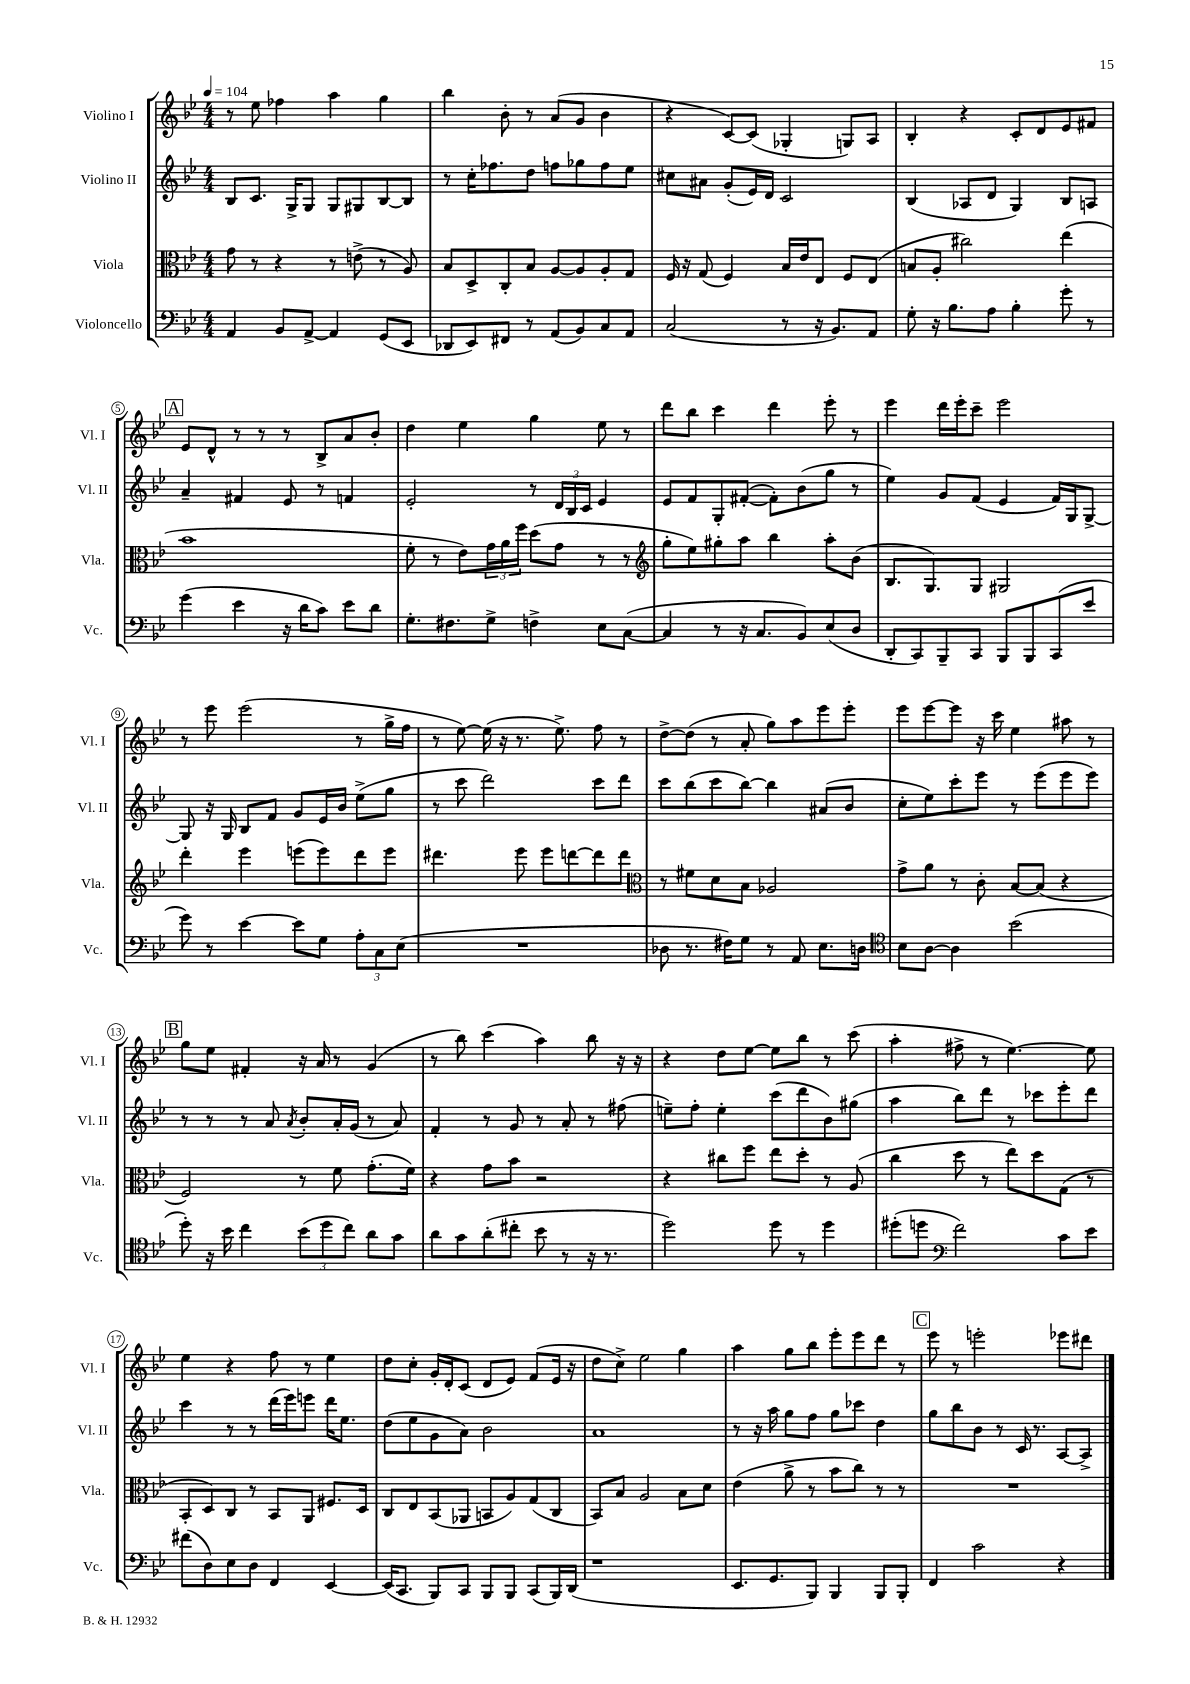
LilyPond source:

<<
\new StaffGroup <<
\new Staff = "s0" \with { instrumentName = "Violino I" shortInstrumentName = "Vl. I" } {
    \clef treble \key bes \major \numericTimeSignature \time 4/4 \tempo 4 = 104
    r8 ees''8 fes''4 a''4 g''4 |
    bes''4 bes'8-. r8 a'8( g'8 bes'4 |
    r4 c'8~) c'8( ges4-. g8) a8 |
    bes4-. r4 c'8-. d'8 ees'8 fis'8 |
    \mark \markup { \box "A" } ees'8 d'8-^ r8 r8 r8 bes8-> a'8 bes'8-. |
    d''4 ees''4 g''4 ees''8 r8 |
    d'''8 bes''8 c'''4 d'''4 ees'''8-. r8 |
    ees'''4 d'''16 ees'''16-. c'''8-- ees'''2 |
    r8 ees'''8 ees'''2( r8 g''16-> f''16 |
    r8 ees''8~) ees''16( r16 r8. ees''8.->) f''8 r8 |
    d''8~-> d''8( r8 a'8-. g''8) a''8 ees'''8 ees'''8-. |
    ees'''8 ees'''8~ ees'''8 r16 c'''16 ees''4 ais''8 r8 |
    \mark \markup { \box "B" } g''8 ees''8 fis'4-. r16 a'16 r8 g'4( |
    r8 bes''8) c'''4( a''4) bes''8 r16 r16 |
    r4 d''8 ees''8~ ees''8 bes''8 r8 c'''8( |
    a''4-. fis''8-> r8 ees''4.~) ees''8 |
    ees''4 r4 f''8 r8 ees''4 |
    d''8 c''8-. g'16-. d'16-. c'8( d'8 ees'8) f'8( ees'16 r16 |
    d''8 c''8->) ees''2 g''4 |
    a''4 g''8 bes''8 ees'''8-. ees'''8 d'''8 r8 |
    \mark \markup { \box "C" } ees'''8 r8 e'''2-. ees'''8 dis'''8 \bar "|." |
}
\new Staff = "s1" \with { instrumentName = "Violino II" shortInstrumentName = "Vl. II" } {
    \clef treble \key bes \major \numericTimeSignature \time 4/4
    bes8 c'8. g16-> g8 g8 gis8 bes8~ bes8 |
    r8 c''16-. fes''8. d''8 f''8 ges''8 f''8 ees''8 |
    cis''8 ais'8 g'8-.( ees'16) d'16 c'2 |
    bes4( aes8 d'8 g4) bes8 a8 |
    \mark \markup { \box "A" } a'4-- fis'4 ees'8 r8 f'4 |
    ees'2-. r8 \tuplet 3/2 { d'16 bes16 c'16 } ees'4 |
    ees'8 f'8 g8-. fis'8~-.( fis'8-.) bes'8( g''8 r8 |
    ees''4) g'8 f'8( ees'4 f'16) g16 g8~-> |
    g8 r16 g16 bes8 f'8 g'8 ees'16 bes'16 ees''8->( g''8 |
    r8 c'''8 d'''2) c'''8 d'''8 |
    c'''8 bes''8( c'''8 bes''8~) bes''4 ais'8( bes'8 |
    c''8-. ees''8) c'''8-. ees'''8 r8 ees'''8( ees'''8 ees'''8) |
    \mark \markup { \box "B" } r8 r8 r8 a'8 \acciaccatura { a'8 } bes'8-. a'16-. g'16( r8 a'8) |
    f'4-. r8 g'8 r8 a'8-. r8 fis''8( |
    e''8--) f''8-. e''4-. c'''8( d'''8 bes'8) gis''8( |
    a''4 bes''8) d'''8 r8 ces'''8 ees'''8-. d'''8 |
    c'''4 r8 r8 d'''16( ees'''16) e'''8 d'''16 ees''8. |
    d''8( ees''8 g'8 a'8) bes'2 |
    a'1 |
    r8 r16 a''16 g''8 f''8 g''8 ces'''8 d''4 |
    \mark \markup { \box "C" } g''8 bes''8 bes'8 r8 c'16 r8. a8~ a8-> \bar "|." |
}
\new Staff = "s2" \with { instrumentName = "Viola" shortInstrumentName = "Vla." } {
    \clef alto \key bes \major \numericTimeSignature \time 4/4
    g'8 r8 r4 r8 e'8->( r8 a8) |
    bes8 d8-> c8-. bes8 a8~ a8 a8-. g8 |
    f16 r16 g8( f4) bes16 ees'16 ees8 f8 ees8( |
    b8 a8-. cis''2) ees''4( |
    \mark \markup { \box "A" } bes'1 |
    f'8-. r8 ees'8) \tuplet 3/2 { g'16 a'16 f''16 } d''8( g'8 r8 r8 |
    \clef treble g''8-. ees''8) gis''8-. a''8 bes''4 a''8-. bes'8( |
    bes8. g8.) g8 gis2 |
    d'''4-. ees'''4 e'''8( e'''8) d'''8 e'''8 |
    dis'''4. ees'''8 ees'''8 d'''8~ d'''8 d'''8 |
    \clef alto r8 fis'8 d'8 bes8 aes2 |
    g'8-> a'8 r8 c'8-. bes8~ bes8( r4 |
    \mark \markup { \box "B" } f2) r8 f'8 g'8.-.( f'16) |
    r4 g'8 bes'8 r2 |
    r4 cis''8 f''8 ees''8 d''8-. r8 a8( |
    c''4 d''8 r8 ees''8) d''8 g8( r8 |
    bes,8-. d8) c8 r8 bes,8 a,8 fis8. d16 |
    c8 ees8 bes,8( aes,8 b,8 a8) g8( c8 |
    bes,8) bes8 a2 bes8 d'8 |
    ees'4( a'8-> r8 bes'8 c''8) r8 r8 |
    \mark \markup { \box "C" } R1 \bar "|." |
}
\new Staff = "s3" \with { instrumentName = "Violoncello" shortInstrumentName = "Vc." } {
    \clef bass \key bes \major \numericTimeSignature \time 4/4
    a,4 bes,8 a,8~-> a,4 g,8( ees,8 |
    des,8 ees,8) fis,8 r8 a,8( bes,8) c8 a,8 |
    c2( r8 r16 bes,8.) a,8 |
    g8-. r16 bes8. a8 bes4-. g'8-. r8 |
    \mark \markup { \box "A" } g'4( ees'4 r16 d'16 c'8) ees'8 d'8 |
    g8.-. fis8. g8-> f4-> ees8 c8~( |
    c4 r8 r16 c8. bes,8) ees8( d8 |
    d,8-. c,8) bes,,8-- c,8 bes,,8 bes,,8 c,8( ees'8 |
    g'8) r8 ees'4~ ees'8 g8 \tuplet 3/2 { a8-. c8 ees8( } |
    R1 |
    des8 r8. fis16) g8 r8 a,8 ees8. d16 |
    \clef tenor bes8 a8~ a4 bes'2( |
    \mark \markup { \box "B" } d''8-.) r16 bes'16 c''4 \tuplet 3/2 { bes'8( d''8 c''8) } a'8 g'8 |
    a'8 g'8 a'8-.( cis''8-. bes'8 r8 r16 r8. |
    d''2) d''8 r8 d''4 |
    dis''8-.( d''8 \clef bass f'2) c'8 ees'8 |
    fis'8( d8) ees8 d8 f,4 ees,4~ |
    ees,16( c,8. bes,,8) c,8 bes,,8 bes,,8 c,8( bes,,16) d,16( |
    r1 |
    ees,8. g,8. bes,,8) bes,,4 bes,,8 bes,,8-. |
    \mark \markup { \box "C" } f,4 c'2 r4 \bar "|." |
}
>>
>>
\layout { \context { \Score \override BarNumber.stencil = #(make-stencil-circler 0.1 0.3 ly:text-interface::print) } }
